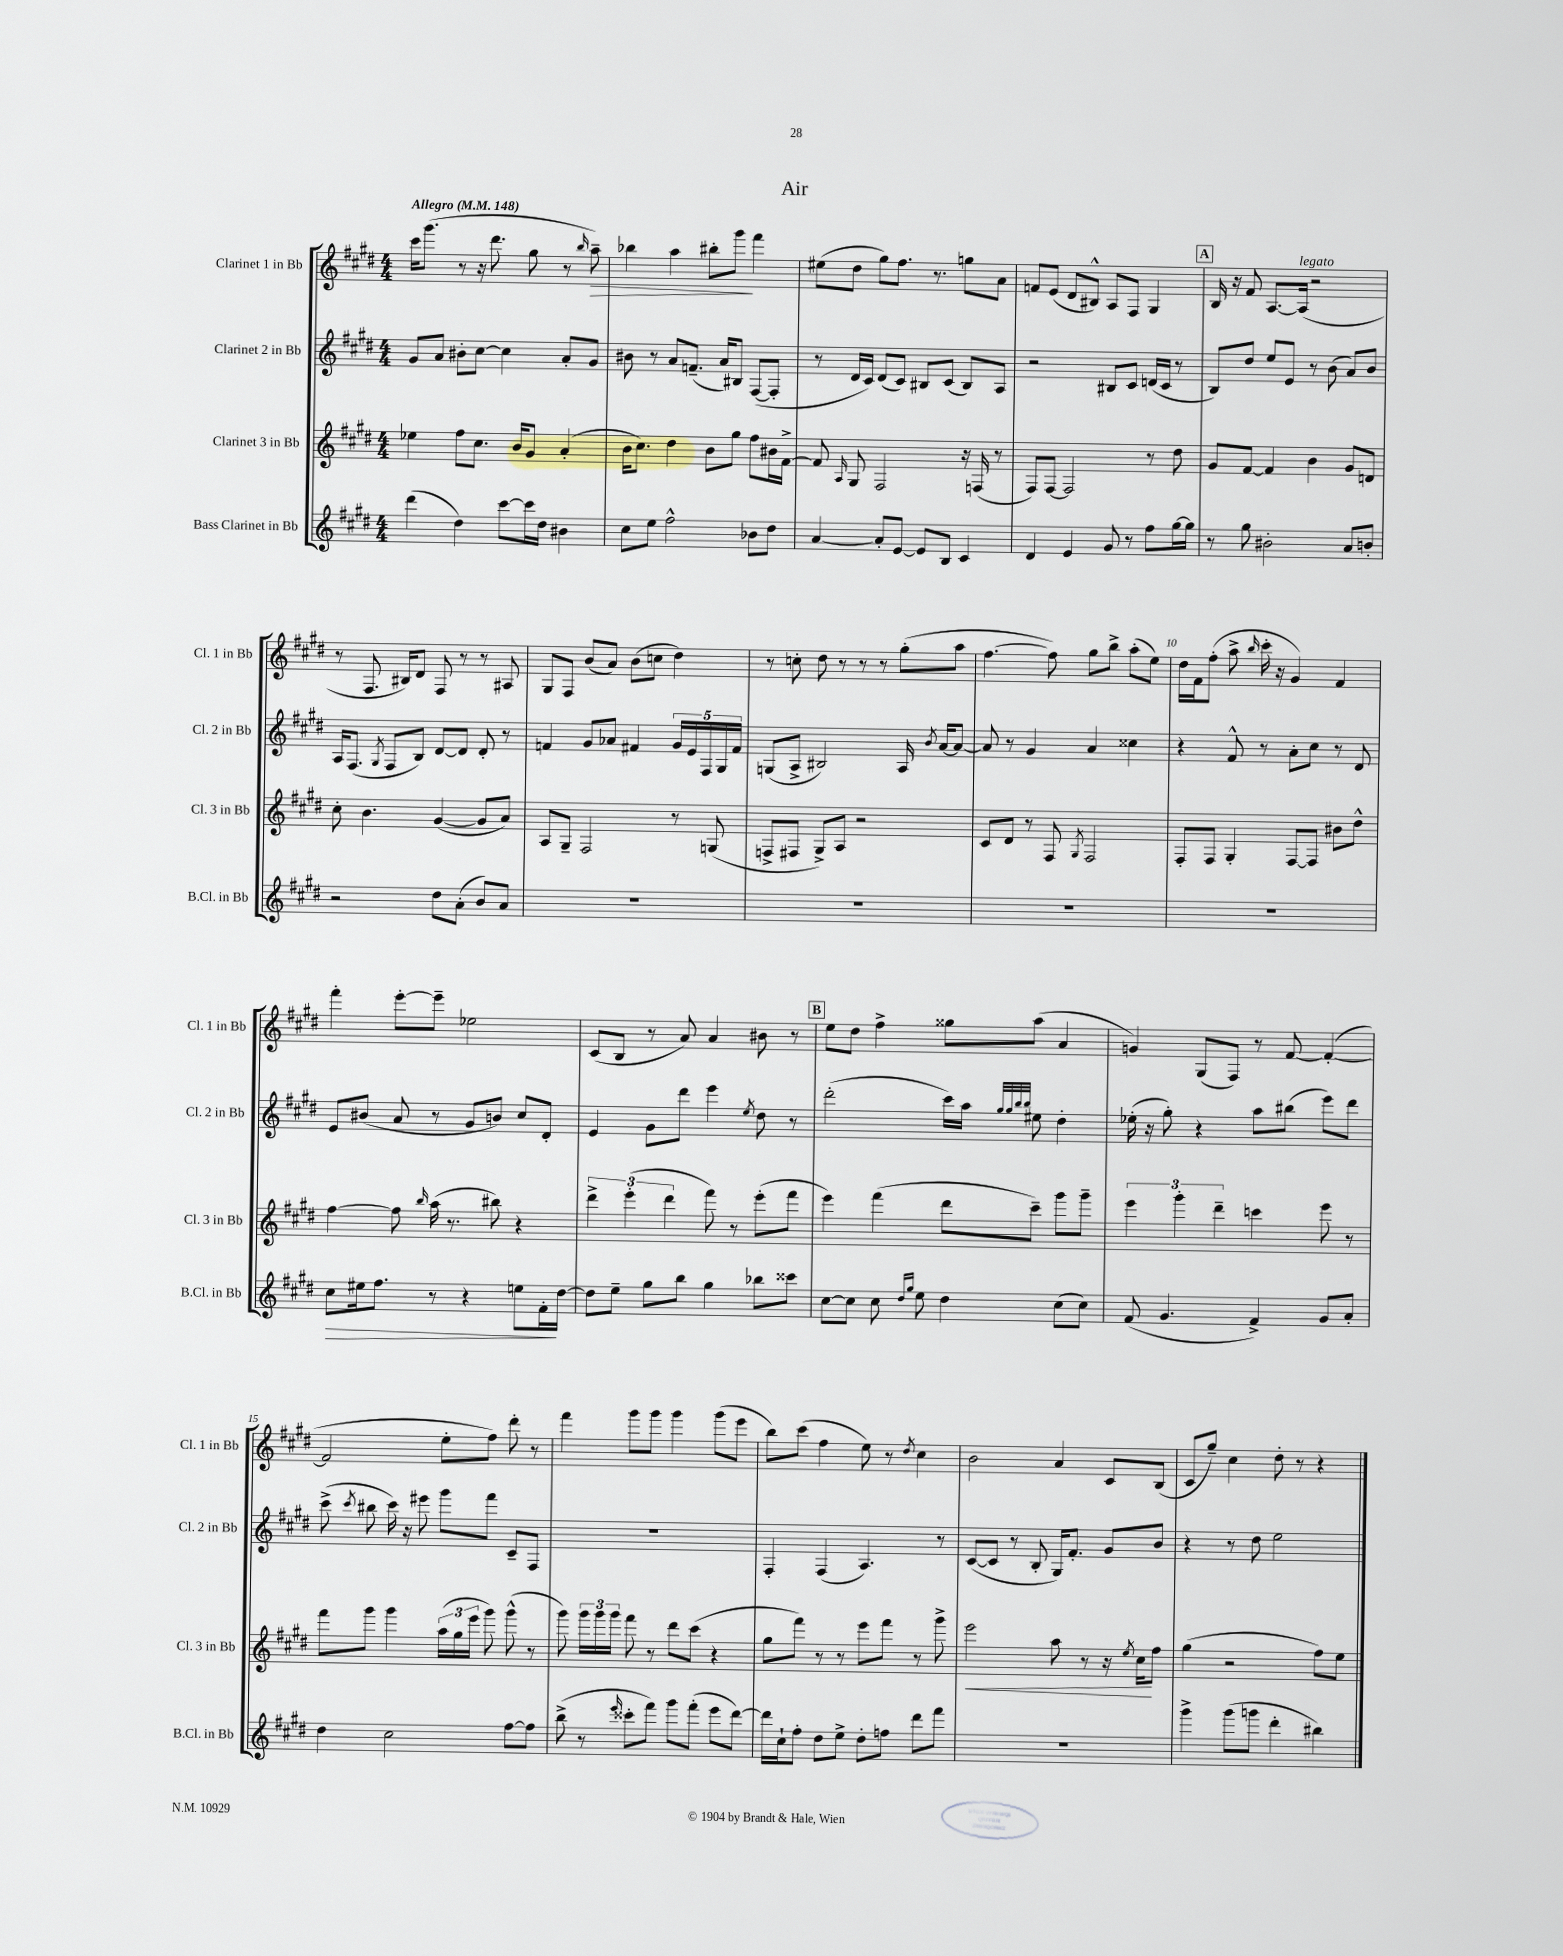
\header { title = "Air" }
<<
\new StaffGroup <<
\new Staff = "s0" \with { instrumentName = "Clarinet 1 in Bb" shortInstrumentName = "Cl. 1 in Bb" } {
    \clef treble \key e \major \numericTimeSignature \time 4/4 \tempo "Allegro" 4 = 148
    \autoBeamOff cis'''16[ gis'''8.]( r8 r16 dis'''8. gis''8 r8 \grace { b''16 } a''8--\>) |
    bes''4 a''4 bis''8[-. gis'''8]\! fis'''4 |
    eis''8[( dis''8] gis''8[) fis''8.] r8. g''8[ a'8] |
    f'8[ e'8]( dis'8[ bis8]-^) a8[ fis8] gis4 |
    \mark \markup { \box "A" } b16 r16 fis'8 a8.[~ a16]^\markup { \italic "legato" }( r2 |
    r8 fis8. bis16[) dis'8] fis8 r8 r8 ais8 |
    gis8[ fis8] b'8[( a'8]) b'8[( c''8] dis''4) |
    r8 c''8-. dis''8 r8 r8 r8 gis''8[-.( a''8] |
    fis''4.~ fis''8) gis''8[ b''8]-> a''8[-.( e''8]) |
    dis''16[ fis'16 fis''8]-.( a''8-> \grace { b''16 } cis'''16-. r16 gis'4) fis'4 |
    fis'''4-. e'''8[~-. e'''8]-- ees''2 |
    cis'8[( b8] r8 a'8) a'4 bis'8 r8 |
    \mark \markup { \box "B" } e''8[ dis''8] fis''4-> gisis''8[ a''8]( a'4 |
    g'4) gis8[( fis8]) r8 fis'8~ fis'4~-.( |
    fis'2 e''8[-. fis''8]) dis'''8-. r8 |
    fis'''4 gis'''8[ gis'''8] gis'''4 gis'''8[( e'''8] |
    b''8[) cis'''8]( fis''4 e''8) r8 \acciaccatura { dis''8 } cis''4 |
    b'2 a'4 cis'8[ b8]( |
    cis'8[ gis''8]--) cis''4 dis''8-. r8 r4 \bar "|." |
}
\new Staff = "s1" \with { instrumentName = "Clarinet 2 in Bb" shortInstrumentName = "Cl. 2 in Bb" } {
    \clef treble \key e \major \numericTimeSignature \time 4/4
    \autoBeamOff gis'8[ a'8] bis'8[-. cis''8]~ cis''4 a'8[-. gis'8] |
    bis'8 r8 a'8[ f'8.]--( a'16[) bis8] fis8[~( fis8]-. |
    r8 dis'16[ cis'16]) dis'8[( cis'8]) bis8[ cis'8]( bis8[) a8] |
    r2 bis8[ cis'8] d'16[( cis'16] r8 |
    \mark \markup { \box "A" } b8[) dis''8] e''8[ e'8] r8 b'8( a'8[) b'8] |
    a16[ fis8.]( \acciaccatura { gis8 } fis8[ b8]) dis'8[~ dis'8] dis'8-. r8 |
    f'4 gis'8[ aes'8] fis'4 \tuplet 5/4 { gis'16[ e'16 fis16 gis16 fis'16] } |
    g8[( a8]-> bis2) a16 \acciaccatura { b'8 } a'16[~ a'8]~ |
    a'8 r8 gis'4 a'4 cisis''4 |
    r4 fis'8-^ r8 a'8[-. cis''8] r8 dis'8 |
    e'8[ bis'8]( a'8 r8 gis'8[ b'8]) cis''8[ dis'8]-. |
    e'4 gis'8[ dis'''8] e'''4 \acciaccatura { e''8 } dis''8 r8 |
    \mark \markup { \box "B" } dis'''2-.( cis'''16[) a''16] \grace { gis''32[ gis''32 b''32 b''32] } eis''8 dis''4-. |
    ees''16-.( r16 gis''8-.) r4 a''8[ bis''8]( e'''8[) dis'''8] |
    cis'''8->( \acciaccatura { cis'''8 } bis''8 cis'''16) r16 eis'''8 gis'''8[ fis'''8] cis'8[-- fis8] |
    R1 |
    fis4-. fis4( a4.) r8 |
    cis'8[~( cis'8] r8 b8-. gis16[) fis'8.]-. gis'8[ b'8] |
    r4 r8 dis''8 e''2 \bar "|." |
}
\new Staff = "s2" \with { instrumentName = "Clarinet 3 in Bb" shortInstrumentName = "Cl. 3 in Bb" } {
    \clef treble \key e \major \numericTimeSignature \time 4/4
    \autoBeamOff ees''4 fis''8[ cis''8.] b'16[ gis'8] a'4-.( |
    b'16[ cis''8.]) dis''4 b'8[ gis''8] fis''8[ bis'16 fis'16]~-> |
    fis'8 \grace { a16 } gis8 fis2 r16 f16( r8 |
    fis8[) fis8]~ fis2 r8 dis''8 |
    \mark \markup { \box "A" } gis'8[ fis'8]~ fis'4 b'4 gis'8[ d'8] |
    cis''8-. b'4. gis'4~( gis'8[ a'8]) |
    a8[ gis8]-- fis2 r8 g8( |
    f8[-> fis8] gis8[->) a8] r2 |
    cis'8[ dis'8] r8 fis8 \acciaccatura { gis8 } fis2 |
    fis8[-. fis8] gis4-. fis8[~ fis8] bis'8[ dis''8]-^ |
    fis''4~ fis''8 \grace { b''16 } a''16( r8. bis''8) r4 |
    \tuplet 3/2 { dis'''4-> e'''4-.( dis'''4 } fis'''8) r8 e'''8[-.( fis'''8] |
    \mark \markup { \box "B" } e'''4) fis'''4( dis'''8[ cis'''8]--) gis'''8[ gis'''8]-- |
    \tuplet 3/2 { e'''4 gis'''4-. dis'''4-- } c'''4 e'''8 r8 |
    fis'''8[ gis'''8] gis'''4 \tuplet 3/2 { a''16[( gis''16 e'''16] } gis'''8) gis'''8-^( r8 |
    gis'''8) \tuplet 3/2 { gis'''16[ gis'''16 gis'''16] } fis'''8 r8 dis'''8[ cis'''8]( r4 |
    gis''8[ fis'''8]) r8 r8 e'''8[ fis'''8] r8 gis'''8-> |
    e'''2\< a''8 r8 r16 \acciaccatura { e''8 } cis''16[\! fis''8] |
    gis''4( r2 fis''8[) e''8] \bar "|." |
}
\new Staff = "s3" \with { instrumentName = "Bass Clarinet in Bb" shortInstrumentName = "B.Cl. in Bb" } {
    \clef treble \key e \major \numericTimeSignature \time 4/4
    \autoBeamOff dis'''4( dis''4) cis'''8[~ cis'''16 dis''16] bis'4 |
    cis''8[ e''8] fis''2-^ bes'8[ dis''8] |
    a'4~ a'8[-. e'8]~ e'8[ b8] cis'4 |
    dis'4 e'4 gis'8 r8 fis''8[ gis''16~ gis''16] |
    \mark \markup { \box "A" } r8 gis''8 bis'2-. a'8[ b'8]-. |
    r2 dis''8[ a'8]-.( b'8[) a'8] |
    R1 |
    R1 |
    R1 |
    R1 |
    cis''8[\> eis''16 fis''8.] r8 r4 e''8[ fis'16-.\! dis''16]~ |
    dis''8[ e''8]-- gis''8[ b''8] gis''4 bes''8[ cisis'''8] |
    \mark \markup { \box "B" } cis''8[~ cis''8] cis''8 \grace { dis''16[ gis''16] } e''8 dis''4 cis''8[( cis''8]) |
    fis'8( gis'4. fis'4->) gis'8[ a'8]-. |
    dis''4 cis''2 fis''8[~ fis''8] |
    b''8->( r8 \grace { e'''16 } cisis'''8[-. fis'''8]) gis'''8[ fis'''8]-.( e'''8[ dis'''8]~) |
    dis'''16[ cis''16-! fis''8]-. dis''8[ e''8]-> dis''8[-. f''8] dis'''8[ fis'''8] |
    R1 |
    gis'''4-> gis'''8[( g'''8] dis'''4-. bis''4) \bar "|." |
}
>>
>>
\layout { \context { \Score \override BarNumber.break-visibility = ##(#f #t #t) barNumberVisibility = #(every-nth-bar-number-visible 5) } }
